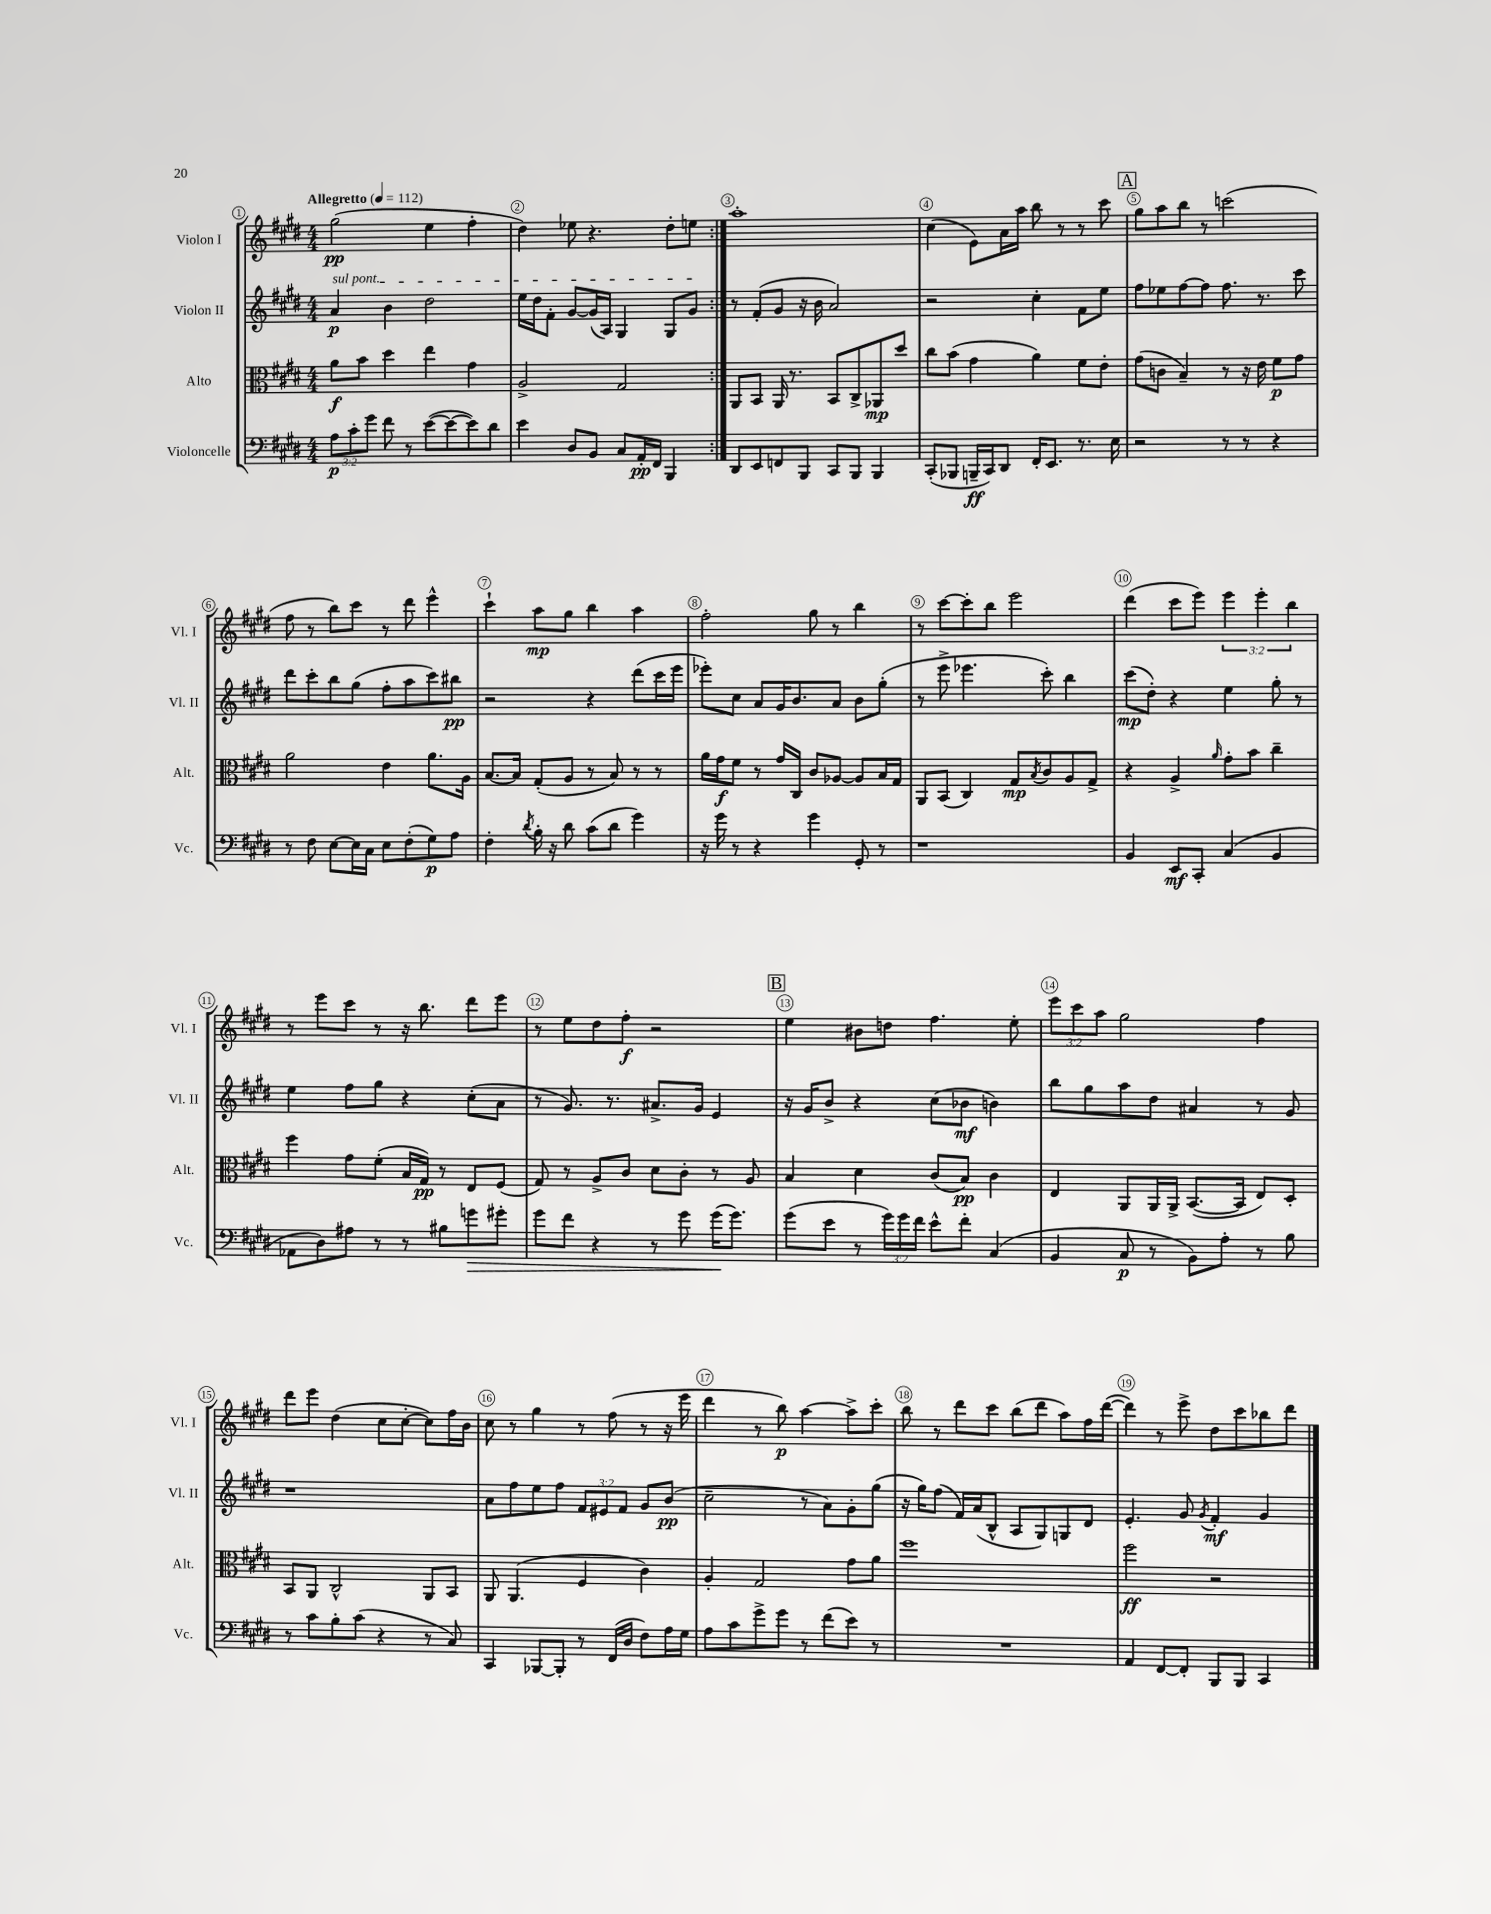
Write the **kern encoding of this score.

**kern	**kern	**kern	**kern
*staff4	*staff3	*staff2	*staff1
*clefF4	*clefC3	*clefG2	*clefG2
*k[f#c#g#d#]	*k[f#c#g#d#]	*k[f#c#g#d#]	*k[f#c#g#d#]
*M4/4	*M4/4	*M4/4	*M4/4
*MM112	*MM112	*MM112	*MM112
12A\L	8a\L	4a/	(2gg#\
12c#'\	.	.	.
.	8b\J	.	.
12g#\J	.	.	.
8f#\	4dd#\	4b\	.
8r	.	.	.
([8e\L	4ee\	2dd#\	4ee\
8e\_	.	.	.
8e\])	4g#\	.	4ff#'\
8d#\J	.	.	.
=	=	=	=
4e\	2A^/	16ee\LL	4dd#\)
.	.	16dd#\J	.
.	.	8f#'\J	.
8D#/L	.	[8g#/L	8ee-\
8BB/J	.	(16g#/]L	4.r
.	.	16A/JJ)	.
8C#/L	2G#/	4G#/	.
16AA'/L	.	.	.
16FF#/JJ	.	.	.
4BBB/	.	8G#/L	8dd#'\L
.	.	8g#/J	8ee\J
=:|!	=:|!	=:|!	=:|!
8DD#/L	8AA/L	8r	1aa'
8EE/	8BB/J	(8f#'/L	.
8FF/	16AA/	8g#/J	.
.	8.r	.	.
8BBB/J	.	16r	.
.	.	16b\	.
8CC#/L	8BB/L	2a/)	.
8BBB/J	8C#^/	.	.
4BBB/	8AA-/	.	.
.	8dd#/J	.	.
=	=	=	=
(8CC#'/L	8cc#\L	2r	(4cc#\
8BBB-/J	(8b\J	.	.
16BBB~/LL	4g#\	.	8e\L)
16CC#/J)	.	.	.
8DD#/J	.	.	16a\L
.	.	.	16aa\JJ
16FF#'/LK	4a\)	4cc#'\	8bb\
8.EE/J	.	.	.
.	.	.	8r
8.r	8f#\L	8f#\L	8r
.	8e'\J	8ee\J	8ccc#\
16E\	.	.	.
=	=	=	=
2r	(8g#\L	8ff#\L	8gg#\L
.	8c\J	8ee-\	8aa\
.	4B~/)	[8ff#\	8bb\J
.	.	8ff#\]J	8r
8r	8r	8.ff#\	(2ccc\
8r	16r	.	.
.	16e\	8.r	.
4r	8f#\L	.	.
.	8g#\J	8ccc#\	.
=	=	=	=
8r	2a\	8ddd#\L	8ff#\
8F#\	.	8ccc#'\	8r
[8E\L	.	8bb\	8bb\L)
16E\]L	.	(8gg#\J	8ccc#\J
16C#\JJ	.	.	.
8E\L	4e\	8ff#'\L	8r
(8F#'\	.	8aa\	8ddd#\
8G#\)	8.a\L	8ccc#\)	4eee^^\
8A\J	.	8bb#\J	.
.	16A\Jk	.	.
=	=	=	=
4F#'\	[8.B/L	2r	4ccc#`\
.	16B/]Jk	.	.
8qd#/	.	.	.
16B'\	(8G#'/L	.	8aa\L
16r	.	.	.
8d#\	8A/J	.	8gg#\J
(8c#\L	8r	4r	4bb\
8d#\J	8B/)	.	.
4g#\)	8r	(8ddd#\L	4aa\
.	8r	16ccc#\L	.
.	.	16eee\JJ	.
=	=	=	=
16r	16a\LL	8eee-'\L)	2ff#'\
16g#\	16g#\J	.	.
8r	8f#\J	8cc#\J	.
4r	8r	8a/L	.
.	16g#/LL	16g#/K	.
.	16C#/JJ	8.b/	.
4g#\	8c#/L	.	8gg#\
.	[8A-/J	8a/J	8r
8GG#'/	8A-/]L	8b\L	4bb\
8r	16B/L	(8gg#'\J	.
.	16G#/JJ	.	.
=	=	=	=
1r	8AA/L	8r	8r
.	(8BB/J	8eee^\	[8ccc#\L
.	4C#/)	4.eee-\	8ccc#'\]
.	.	.	8bb\J
.	8G#/L	.	2eee\
.	8qB/	.	.
.	8c#/	8ccc#'\)	.
.	8A/	4bb\	.
.	8G#^/J	.	.
=	=	=	=
4BB/	4r	(8ccc#\L	(4ddd#\
.	.	8dd#'\J)	.
8EE/L	4A^/	4r	8ccc#\L
8CC#'/J	.	.	8eee\J)
.	16qqa/	.	.
(4C#/	8g#'\L	4ee\	6eee\
.	8b\J	.	.
.	.	.	6eee'\
4BB/	4cc#~\	8gg#'\	.
.	.	.	6bb\
.	.	8r	.
=	=	=	=
8AA-\L	4ff#\	4ee\	8r
8D#\)	.	.	8eee\L
8A#\J	8g#\L	8ff#\L	8ccc#\J
8r	(8f#'\J	8gg#\J	8r
8r	16B/LL	4r	16r
.	16G#/JJ)	.	8.bb\
8B#\L	8r	.	.
8g\	8E/L	(8cc#'\L	8ddd#\L
8g#'\J	(8F#/J	8a\J	8eee\J
=	=	=	=
8g#\L	8G#/)	8r	8r
8f#\J	8r	8.g#/)	8ee\L
4r	8A^/L	.	8dd#\
.	.	8.r	.
.	8c#/J	.	8ff#'\J
8r	8d#\L	8.a#^/L	2r
8g#\	8c#'\J	.	.
.	.	16g#/Jk	.
(16g#\LK	8r	4e/	.
8.g#\J)	.	.	.
.	8A/	.	.
=	=	=	=
(8g#\L	4B/	16r	4ee\
.	.	16g#/LK	.
8e\J	.	8b^/J	.
8r	4d#\	4r	8b#\L
24g#\LL)	.	.	8dd\J
24g#\	.	.	.
24f#\JJ	.	.	.
8e^^\L	(8c#/L	(8cc#\L	4.ff#\
8f#'\J	8B/J)	8b-\J	.
(4C#/	4c#\	4b\)	.
.	.	.	8ee'\
=	=	=	=
4BB/	4E/	8bb\L	12eee\L
.	.	.	12ccc#\
.	.	8gg#\	.
.	.	.	12aa\J
8C#/	8AA/L	8aa\	2gg#\
8r	16AA/L	8dd#\J	.
.	16AA^/JJ	.	.
8BB\L)	([8.BB/L	4a#/	.
8A'\J	.	.	.
.	16BB/]Jk	.	.
8r	8E/L)	8r	4ff#\
8B\	8D#'/J	8g#/	.
=	=	=	=
8r	8BB/L	1r	8ddd#\L
8c#\L	8AA/J	.	8eee\J
8B'\	2C#^^/	.	(4dd#\
(8c#\J	.	.	.
4r	.	.	8cc#\L
.	.	.	[8cc#'\J
8r	8AA/L	.	8cc#\]L)
8C#/)	8BB/J	.	16ff#\L
.	.	.	16b\JJ
=	=	=	=
4CC#/	8AA/	8a\L	8cc#\
.	(4.AA/	8ff#\	8r
[8BBB-/L	.	8ee\	4gg#\
8BBB-'/]J	.	8ff#\J	.
8r	4F#/	12f#/L	8r
.	.	12e#/	.
(16FF#/LL	.	.	(8ff#\
.	.	12f#/J	.
16D#/JJ	.	.	.
8F#\L)	4c#\)	8g#/L	8r
16A\L	.	(8b/J	16r
16G#\JJ	.	.	16eee\
=	=	=	=
8A\L	4A'/	2cc#~\	4ddd#\
8c#\	.	.	.
8g#^\	2G#/	.	8r
8g#\J	.	.	8bb\)
8r	.	8r	[4aa\
(8f#\L	.	8a\L)	.
8e\J)	8g#\L	8g#'\	8aa^\]L
8r	8a\J	(8gg#\J	8ccc#'\J
=	=	=	=
1r	1ff#	16r	8bb\
.	.	16gg#\LK)	.
.	.	(8ff#\J	8r
.	.	16f#/LL)	8ddd#\L
.	.	(16a/J	.
.	.	8B^^/J	8ccc#\J
.	.	8A/L	(8bb\L
.	.	8G#/)	8ddd#\J
.	.	8G/	8aa\L)
.	.	8d#/J	16ff#\L
.	.	.	([16ddd#\JJ
=	=	=	=
4AA/	2ff#\	4.e'/	4ddd#\])
[8FF#/L	.	.	8r
8FF#'/]J	.	8g#/	8eee^\
.	.	8qg#/	.
8BBB/L	2r	4f#'/	8dd#\L
8BBB/J	.	.	8ccc#\
4CC#/	.	4g#/	8bb-\
.	.	.	8ddd#\J
==	==	==	==
*-	*-	*-	*-
